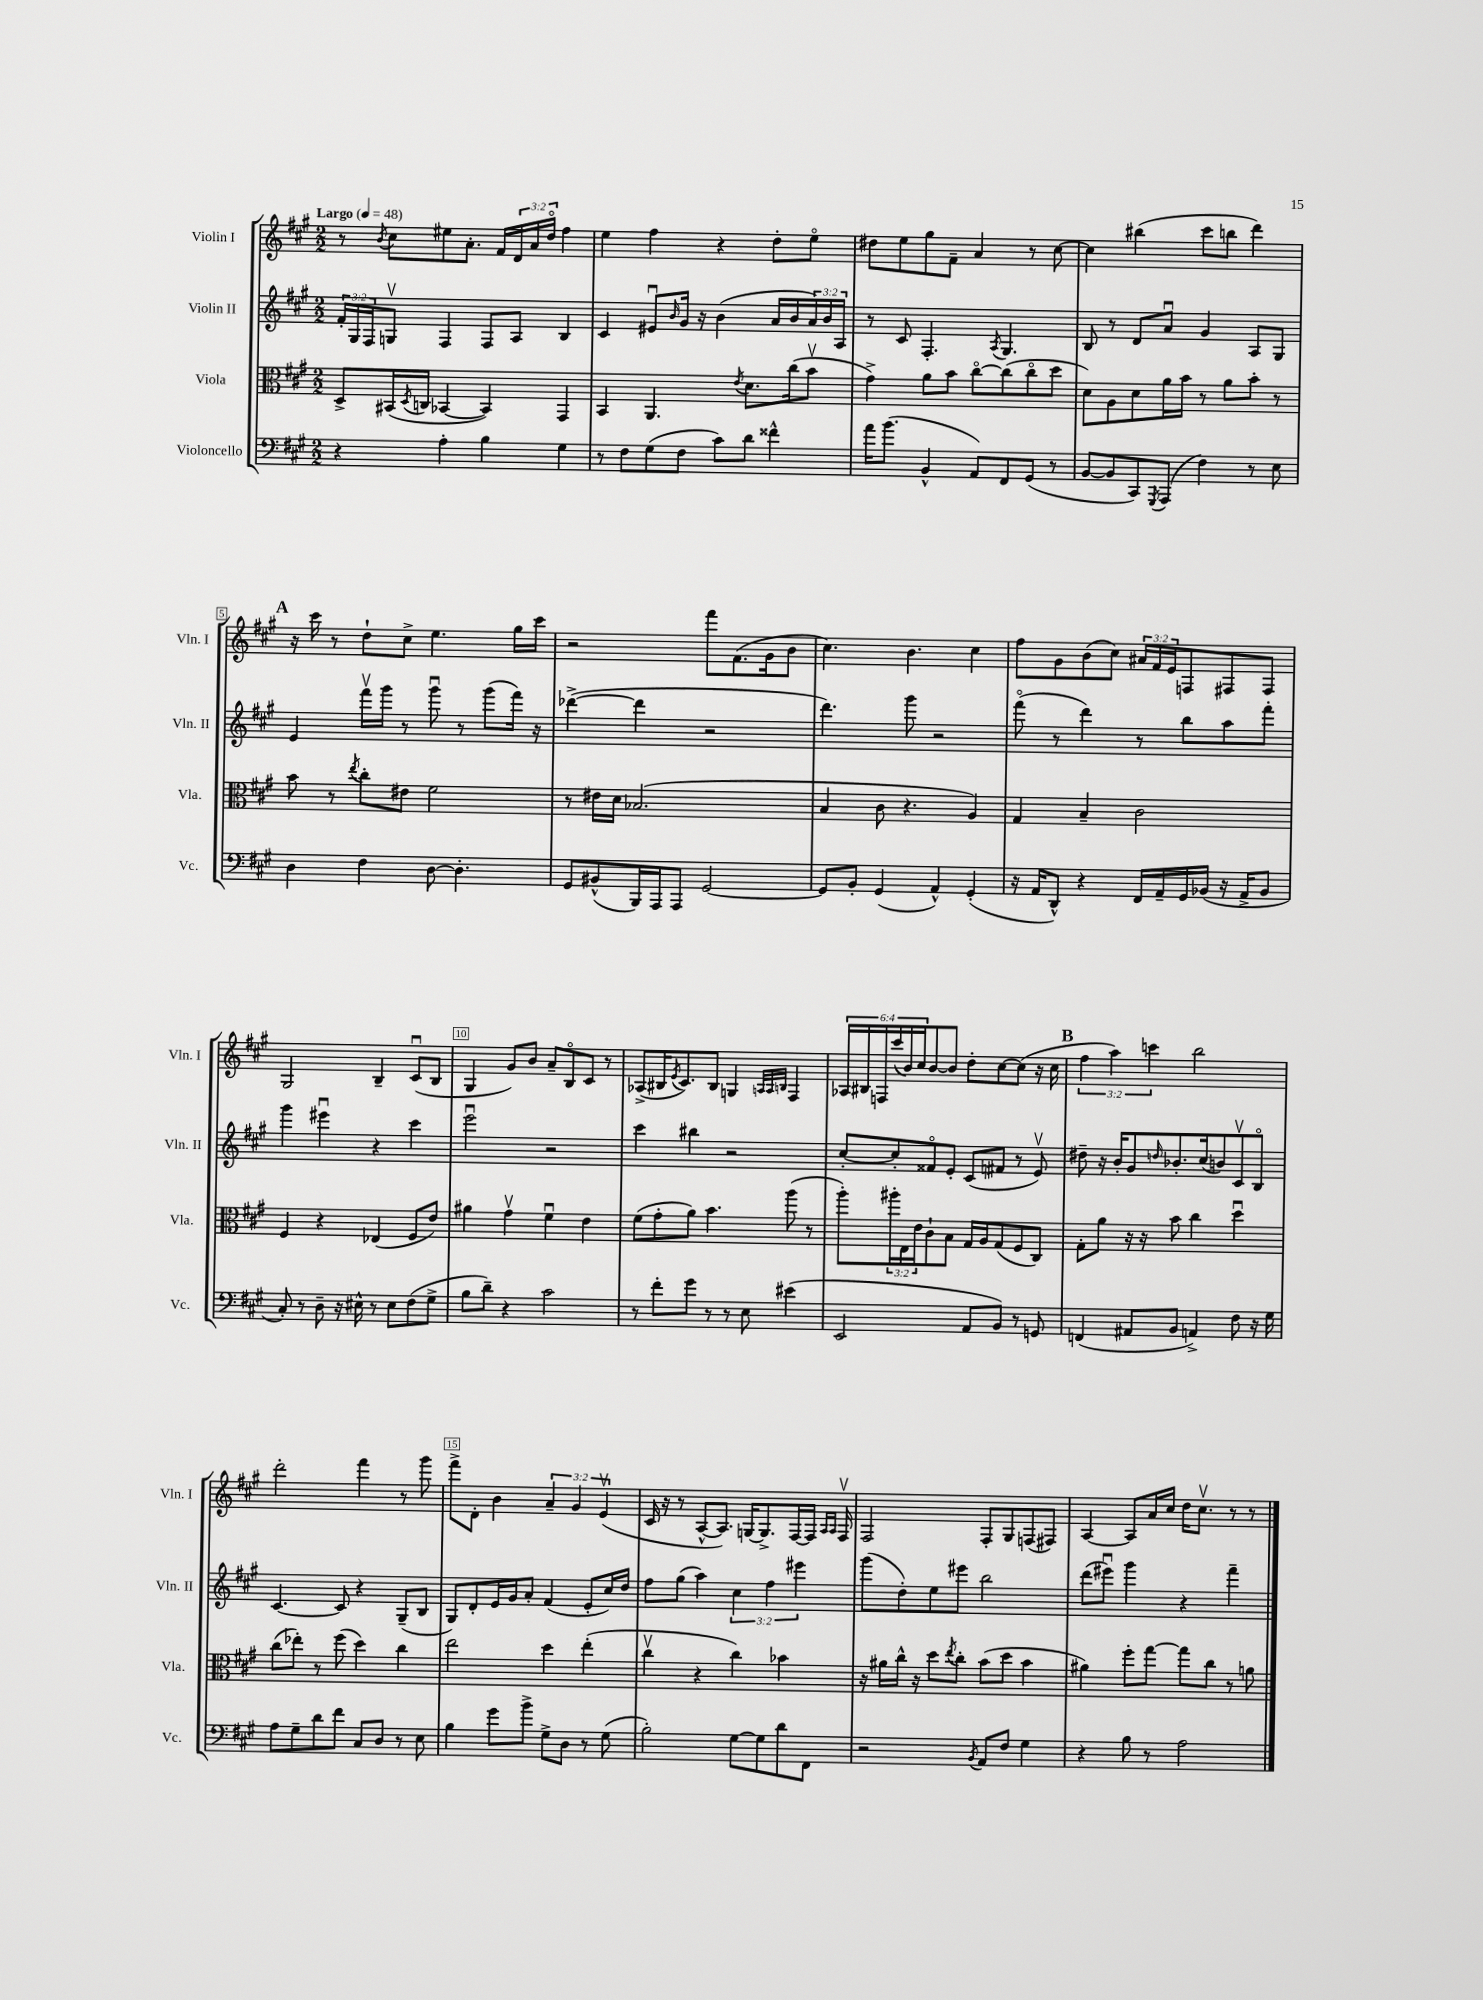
<<
\new StaffGroup <<
\new Staff = "s0" \with { instrumentName = "Violin I" shortInstrumentName = "Vln. I" } {
    \clef treble \key a \major \numericTimeSignature \time 2/2 \override Staff.TupletNumber.text = #tuplet-number::calc-fraction-text \tempo "Largo" 4 = 48
    r8 \acciaccatura { b'8 } cis''8 eis''8 a'8.-. fis'16 \tuplet 3/2 { d'16 a'16 d''16\flageolet } fis''4 |
    e''4 fis''4 r4 d''8-. e''8\flageolet |
    dis''8 e''8 gis''8 fis'8-- a'4 r8 cis''8~ |
    cis''4 bis''4( cis'''8 b''8 d'''4) |
    \mark \markup { \bold "A" } r16 cis'''16 r8 d''8-! cis''8-> e''4. gis''16 cis'''16 |
    r2 fis'''8 fis'8.( gis'16 b'8 |
    cis''4.) b'4. cis''4 |
    fis''8 gis'8 b'8( cis''8) \tuplet 3/2 { ais'16 fis'16 e'16 } f8 fis8 fis8 |
    gis2 b4-- cis'8\downbow( b8 |
    gis4 gis'8) b'8 a'8-- b8\flageolet cis'8 r8 |
    aes8->( bis16 \acciaccatura { e'8 } cis'8.) bis8 g4 \grace { a32 a32 b32 } fis4 |
    \tuplet 6/4 { aes16 bis16 f16 cis'''16( b'16) cis''16 } b'8~ b'8 d''8-. cis''8~ cis''8( r16 cis''16 |
    \mark \markup { \bold "B" } \tuplet 3/2 { fis''4 a''4) c'''4 } b''2 |
    d'''2-. fis'''4 r8 gis'''8 |
    fis'''8-> d'8-. b'4 \tuplet 3/2 { a'4-- gis'4 e'4\upbow( } |
    cis'16 r16 r8 a8~-^ a8.) g16~ g8.-> fis16~ fis16 \grace { a16 a16 } fis16\upbow |
    fis2 fis8-. gis8 f8( fis8) |
    a4~ a8 a'16 cis''16 d''16 cis''8.\upbow r8 r8 \bar "|." |
}
\new Staff = "s1" \with { instrumentName = "Violin II" shortInstrumentName = "Vln. II" } {
    \clef treble \key a \major \numericTimeSignature \time 2/2 \override Staff.TupletNumber.text = #tuplet-number::calc-fraction-text
    \tuplet 3/2 { fis'16-. gis16 fis16 } g8\upbow fis4 fis8 a8 b4 |
    cis'4 eis'8\downbow \grace { b'16 } gis'16 r16 b'4( a'16 b'16 \tuplet 3/2 { a'16) b'16 a16 } |
    r8 cis'8 fis4.-. \acciaccatura { a8 } gis4. |
    b8 r8 d'8 a'8\downbow gis'4 a8 gis8 |
    \mark \markup { \bold "A" } e'4 fis'''16\upbow gis'''16 r8 gis'''8\downbow r8 gis'''8( fis'''16) r16 |
    des'''4~->( des'''4 r2 |
    d'''4.) gis'''8 r2 |
    fis'''8\flageolet( r8 d'''4) r8 b''8 a''8 fis'''8-. |
    gis'''4 eis'''4\downbow r4 cis'''4 |
    e'''2\downbow r2 |
    cis'''4 bis''4 r2 |
    cis''8~-. cis''8-. fisis'8\flageolet e'8-. cis'8( fis'8 r8 e'8\upbow) |
    \mark \markup { \bold "B" } dis''8-- r16 b'16-. gis'8 \grace { d''16 } bes'8.-. cis''16( b'8) cis'8\upbow b8\flageolet |
    cis'4.~ cis'8 r4 gis8--( b8 |
    gis8) d'8-. e'16 gis'16 a'8-. fis'4( e'8-. cis''16) d''16 |
    fis''8 gis''8( a''4) \tuplet 3/2 { cis''4 fis''4 eis'''4 } |
    gis'''8( d''8-.) e''8 eis'''8 b''2 |
    d'''8( eis'''8\downbow) gis'''4 r4 fis'''4-- \bar "|." |
}
\new Staff = "s2" \with { instrumentName = "Viola" shortInstrumentName = "Vla." } {
    \clef alto \key a \major \numericTimeSignature \time 2/2 \override Staff.TupletNumber.text = #tuplet-number::calc-fraction-text
    d8-> bis,16( \acciaccatura { d8 } c16 bes,4~ bes,4) gis,4 |
    b,4 a,4. \acciaccatura { e'8 } d'8. cis''16( b'8\upbow |
    gis'4->) a'8 b'8 cis''8~\flageolet cis''8( cis''8\flageolet d''8 |
    d'8) a8 d'8 a'16 b'16 r8 a'8 b'8-. r8 |
    \mark \markup { \bold "A" } b'8 r8 \acciaccatura { e''8 } cis''8-. eis'8 fis'2 |
    r8 eis'16 d'16 bes2.( |
    b4 cis'8 r4. a4) |
    gis4 b4-- cis'2 |
    fis4 r4 ees4( fis8 e'8) |
    ais'4 gis'4\upbow fis'4\downbow e'4 |
    fis'8( gis'8-. a'8) b'4. a''8( r8 |
    a''8-.) \tuplet 3/2 { ais''16-. e16 e'16 } cis'8-! b8 gis16 a16 gis8( fis8 cis8) |
    \mark \markup { \bold "B" } gis8-. a'8 r16 r16 b'8 cis''4 d''4\downbow |
    cis''8( ees''8-.) r8 fis''8( d''4) cis''4 |
    e''2 d''4 e''4-.( |
    cis''4\upbow r4 cis''4) bes'4 |
    r16 ais'16 cis''16-^ r16 d''8 \acciaccatura { e''8 } cis''8-. b'8( d''8 b'4 |
    ais'4) fis''8-. gis''8~ gis''8 cis''8 r8 a'8 \bar "|." |
}
\new Staff = "s3" \with { instrumentName = "Violoncello" shortInstrumentName = "Vc." } {
    \clef bass \key a \major \numericTimeSignature \time 2/2
    r4 a4-. b4 gis4 |
    r8 fis8 gis8( fis8 cis'8) d'8 fisis'4-^ |
    a'16 b'8.( b,4-^ a,8) fis,8 gis,8( r8 |
    b,8~ b,8 cis,8) \acciaccatura { gis,,8 } a,,8( fis4) r8 e8 |
    \mark \markup { \bold "A" } d4 fis4 d8~ d4.-. |
    gis,8 bis,8-^( b,,16) a,,16 a,,8 gis,2~ |
    gis,8 b,8-. gis,4( a,4-^) gis,4-.( |
    r16 a,16 d,8-^) r4 fis,16 a,16-- gis,16 bes,16( r16 a,16-> bes,8 |
    cis8-.) r8 d8-- r16 eis16-^ r8 eis8 fis8( gis8-> |
    b8 d'8--) r4 cis'2 |
    r8 fis'8-. gis'8 r8 r8 e8 eis'4( |
    e,2 a,8 b,8) r8 g,8 |
    \mark \markup { \bold "B" } f,4( ais,8 b,8 a,4->) fis8 r16 gis16 |
    a8 gis8-- d'8 fis'8 cis8 d8 r8 e8 |
    b4 gis'8 b'8-> gis8-> d8 r8 gis8( |
    b2-.) gis8~ gis8 d'8 fis,8 |
    r2 \acciaccatura { b,8 } a,8 fis8 gis4 |
    r4 b8 r8 a2 \bar "|." |
}
>>
>>
\layout { \context { \Score \override BarNumber.break-visibility = ##(#f #t #t) barNumberVisibility = #(every-nth-bar-number-visible 5) \override BarNumber.stencil = #(make-stencil-boxer 0.1 0.3 ly:text-interface::print) } }
